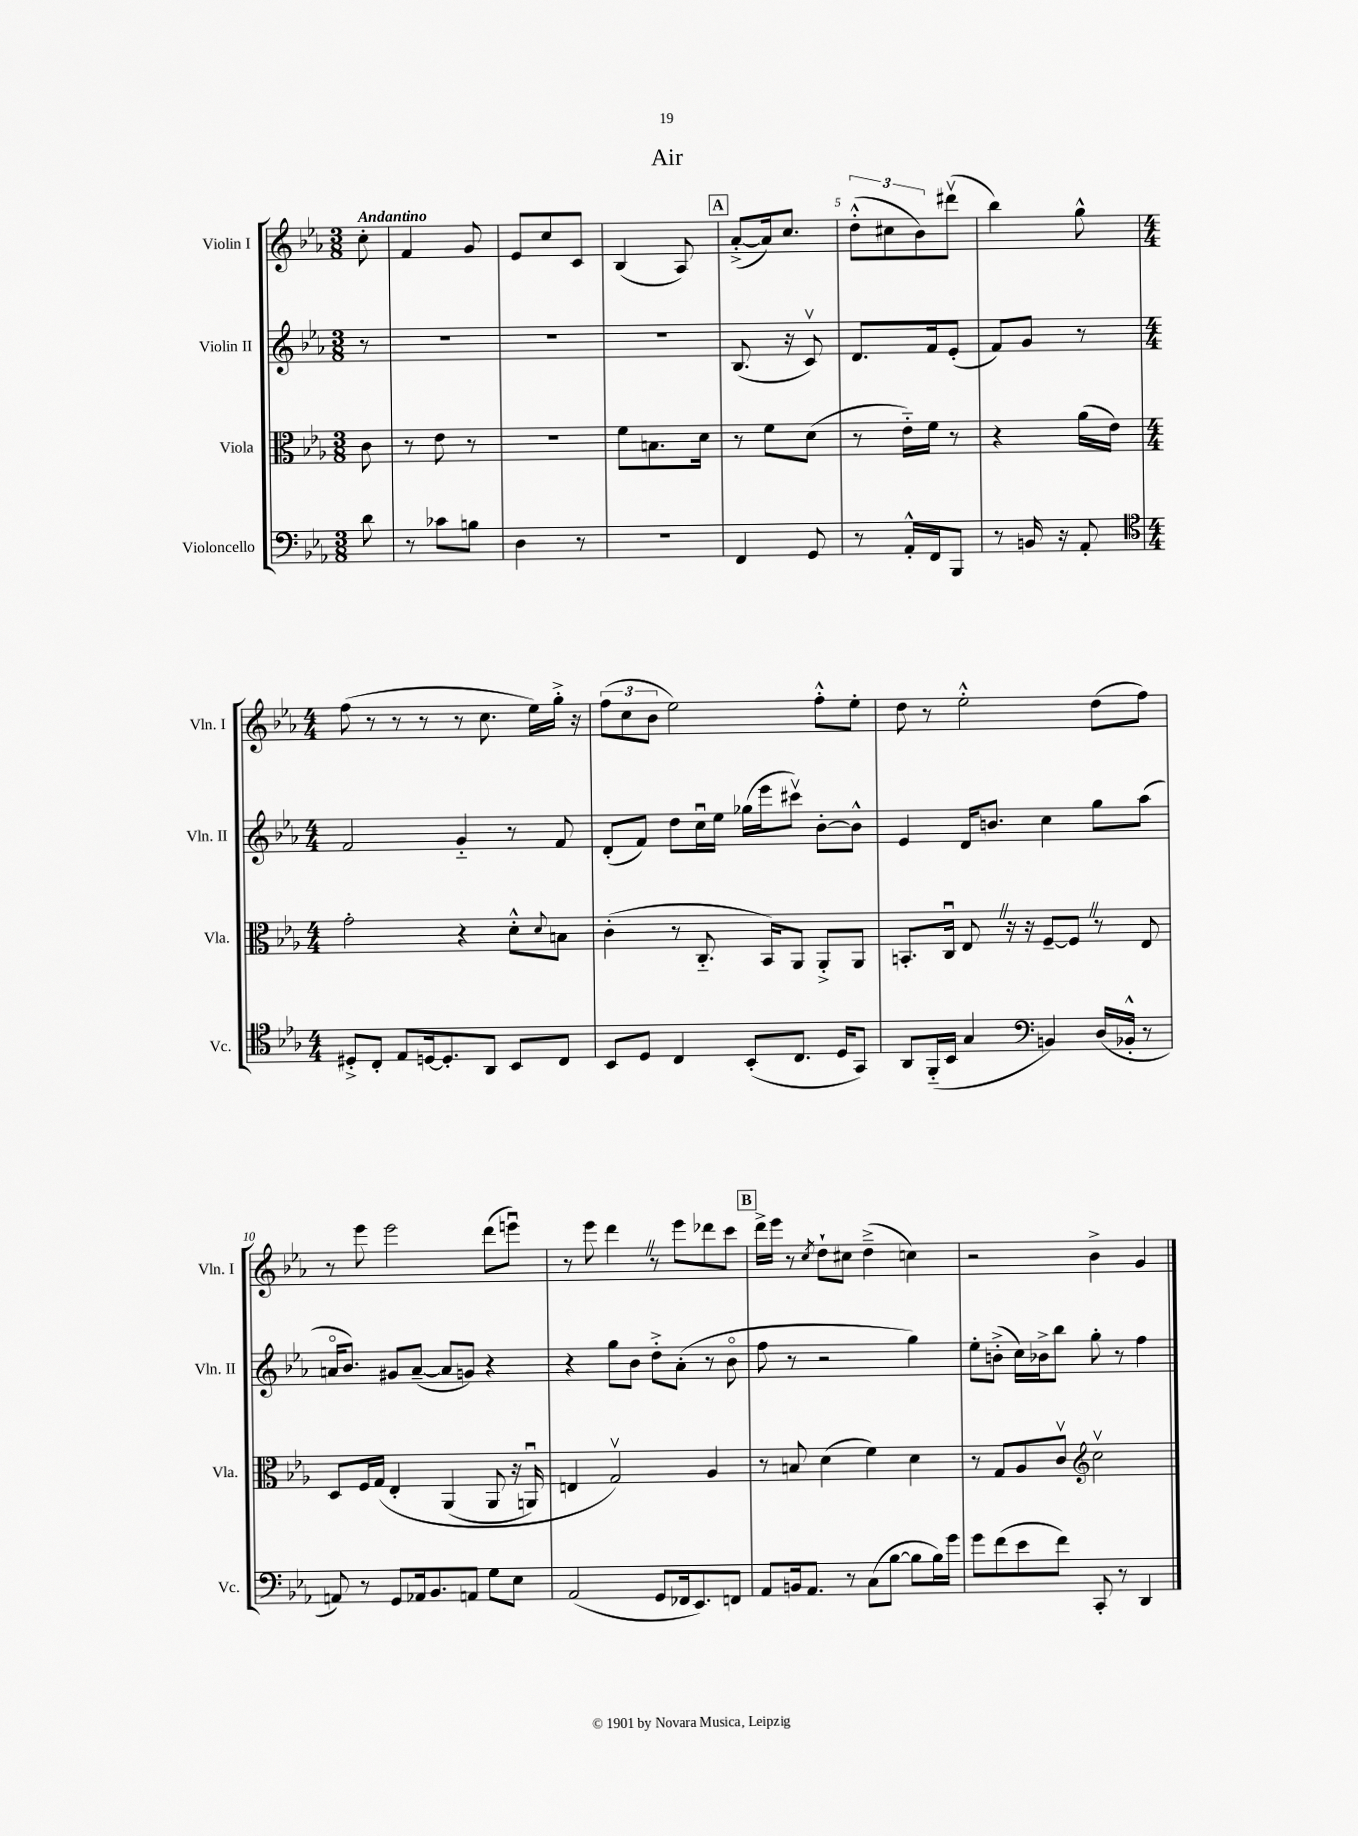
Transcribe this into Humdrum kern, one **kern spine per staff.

**kern	**kern	**kern	**kern
*staff4	*staff3	*staff2	*staff1
*clefF4	*clefC3	*clefG2	*clefG2
*k[b-e-a-]	*k[b-e-a-]	*k[b-e-a-]	*k[b-e-a-]
*M3/8	*M3/8	*M3/8	*M3/8
8d\	8c\	8r	8cc'\
=	=	=	=
8r	8r	4.r	4f/
8c-\L	8e-\	.	.
8B\J	8r	.	8g/
=	=	=	=
4D\	4.r	4.r	8e-/L
.	.	.	8cc/
8r	.	.	8c/J
=	=	=	=
4.r	8f\L	4.r	(4B-/
.	8.B\	.	.
.	.	.	8A-/)
.	16d\Jk	.	.
=	=	=	=
4FF/	8r	(8.B-/	([8a-'^/L
.	8f\L	.	16a-/]k)
.	.	16r	8.cc/J
8GG/	(8d\J	8cv/)	.
=	=	=	=
8r	8r	8.d/L	(12dd'^^\L
.	.	.	12cc#\
16AA-'^^/LL	16e-'~\LL)	.	.
.	.	.	12b-\)
16FF/J	16f\JJ	16f/k	.
8BBB-/J	8r	(8e-'/J	(8ddd#v\J
=	=	=	=
8r	4r	8f/L)	4bb-\)
16BB/	.	8g/J	.
16r	.	.	.
8AA-'/	(16a-\LL	8r	8gg^^\
.	16e-\JJ)	.	.
=	=	=	=
*clefC4	*	*	*
*M4/4	*M4/4	*M4/4	*M4/4
8D#'^/L	2g'\	2f/	(8ff\
8C'/J	.	.	8r
8E-/L	.	.	8r
[16D/k	.	.	8r
8.D'/]	.	.	.
.	4r	4g'~/	8r
8AA-/J	.	.	8.cc\
8BB-/L	8d'^^\L	8r	.
.	.	.	16ee-\LL)
.	8qqd/	.	.
8C/J	8B\J	8f/	16gg'^\JJ
.	.	.	16r
=	=	=	=
8BB-/L	(4c'\	(8d'/L	(12ff\L
.	.	.	12cc\
8D/J	.	8f/J)	.
.	.	.	12b-\J
4C/	8r	8dd\L	2ee-\)
.	8.C'~/	16ccu\L	.
.	.	16ee-\JJ	.
(8BB-'/L	.	(16gg-\LL	.
.	16BB-/LK)	16eee-\J	.
8.C/J	8AA-/J	8ccc#v\J)	.
.	8AA-'^/L	[8b-'\L	8ff'^^\L
16D/LK	.	.	.
8GG/J)	8AA-/J	8b-^^\]J	8ee-'\J
=	=	=	=
8AA-/L	8.BB'/L	4e-/	8dd\
(16FF'~/L	.	.	8r
16BB-/JJ	16Cu/Jk	.	.
4G/	8E-/	16d/LK	2ee-'^^\
.	.	8.b/J	.
.	16r	.	.
.	16r	.	.
*clefF4	*	*	*
4BB/)	[8F~/L	4cc\	.
.	8F/]J	.	.
(16D/LL	8r	8gg\L	(8dd\L
16BB-'^^/JJ	.	.	.
8r	8E-/	(8aa-\J	8ff\J)
=	=	=	=
8AA/)	8D/L	16ao/LK	8r
.	.	8.b-/J)	.
8r	16F/L	.	8eee-\
.	&(16G/JJ	.	.
8GG/L	4E-'/	8g#/L	2eee-\
16AA-/k	.	([8a~/J	.
8.BB-/	.	.	.
.	(4AA-/	8a/]L	.
8AA/J	.	8g/J)	.
8G\L	8AA-/	4r	(8ddd\L
8E-\J	16r	.	8eeeu\J)
.	16AAu/)	.	.
=	=	=	=
(2AA-/	4E/	4r	8r
.	.	.	8eee-\
.	2Gv/&)	8gg\L	4ddd\
.	.	8b-\J	.
8GG/L	.	8dd'^\L	8r
16FF-/k	.	(8a-'\J	8eee-\L
8.EE-/)	.	.	.
.	4A-/	8r	8ddd-\
8FF/J	.	8b-o\	8ccc\J
=	=	=	=
8AA-/L	8r	8ff\	16ddd^\LL
.	.	.	16eee-\JJ
16BB/k	8B/	8r	8r
8.AA-/J	.	.	.
.	.	.	8qcc/
.	(4d\	2r	8dd`\L
8r	.	.	8cc#\J
(8C\L	4f\)	.	(4dd~^\
[8B-\J	.	.	.
8B-\]L	4d\	4gg\)	4cc\)
16B-\L)	.	.	.
16g\JJ	.	.	.
=	=	=	=
8g\L	8r	8ee-'\L	2r
(8f\	8G/L	(8b'^\J	.
8e-\	8A-/	16cc\LL)	.
.	.	16b-^\J	.
8f\J)	8cv/J	8bb-\J	.
*	*clefG2	*	*
8CC'/	2ccv\	8gg'\	4b-^\
8r	.	8r	.
4DD/	.	4ff\	4g/
==	==	==	==
*-	*-	*-	*-
